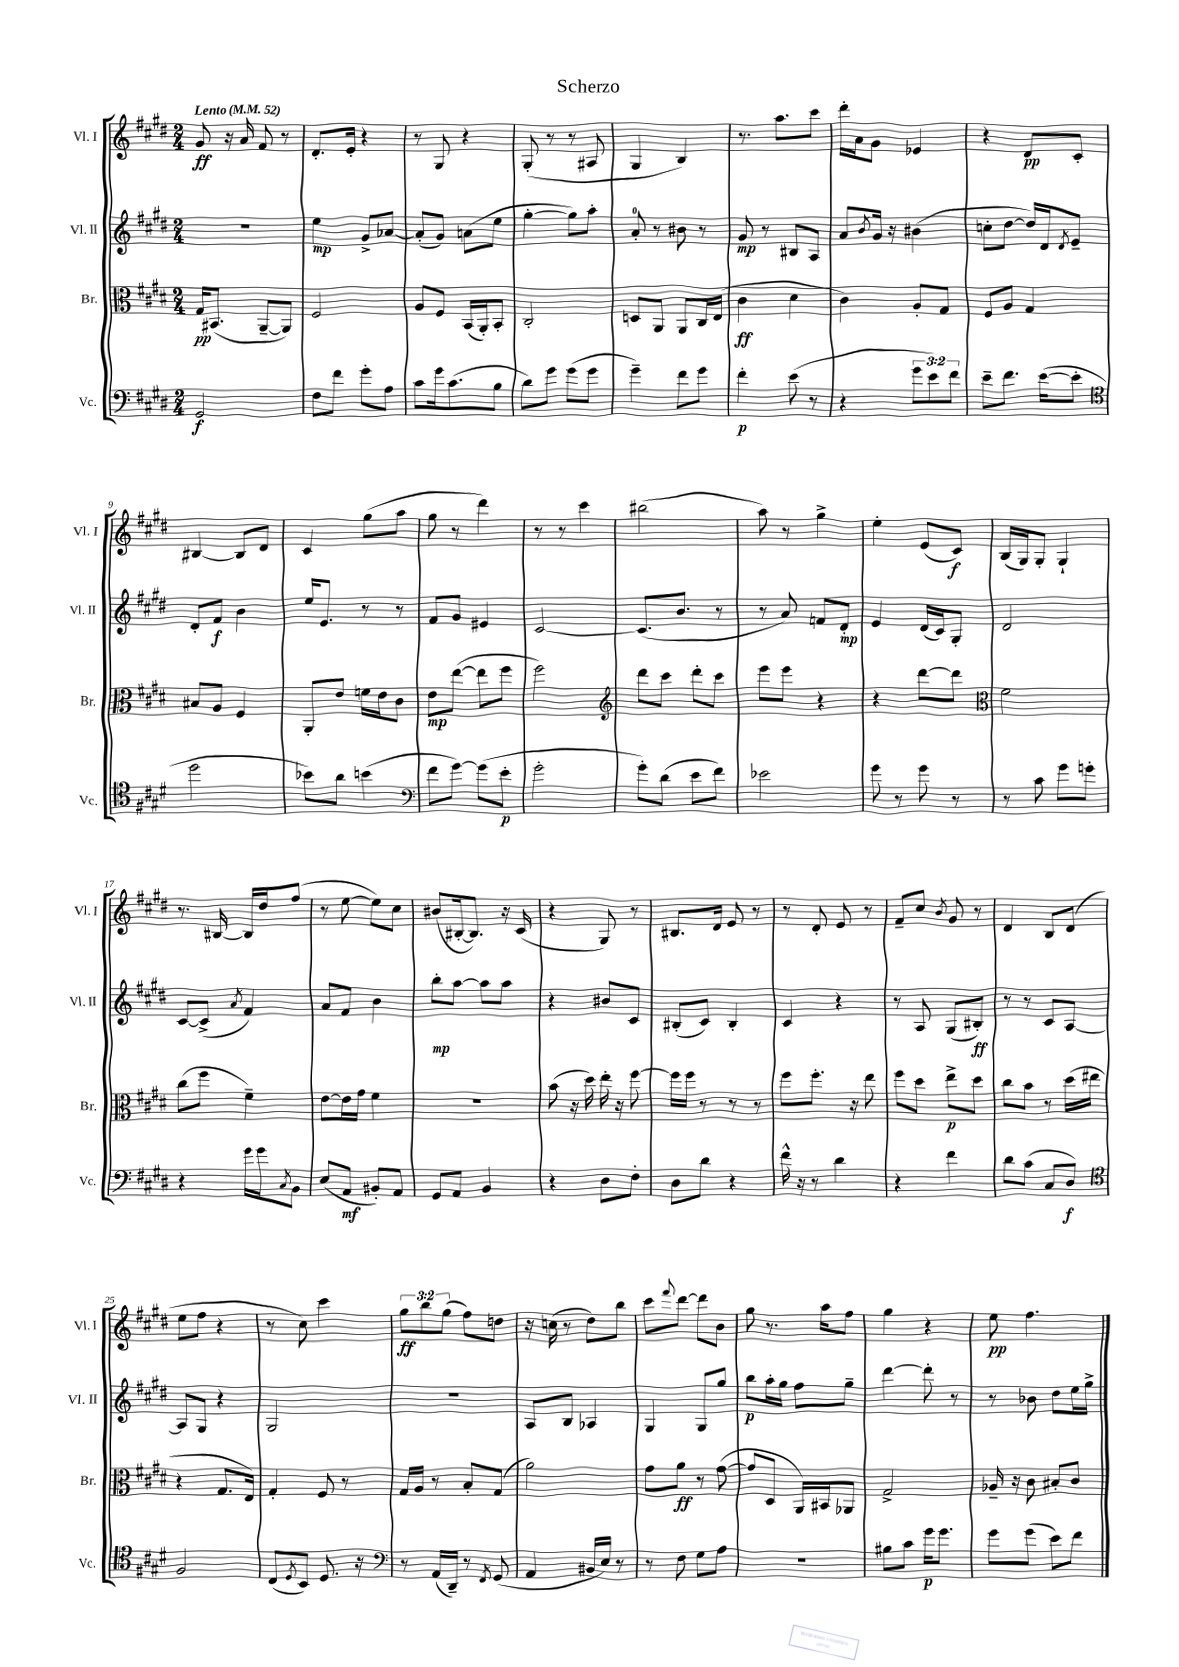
\header { title = "Scherzo" }
<<
\new StaffGroup <<
\new Staff = "s0" \with { instrumentName = "Vl. I" shortInstrumentName = "Vl. I" } {
    \clef treble \key e \major \numericTimeSignature \time 2/4 \override Staff.TupletNumber.text = #tuplet-number::calc-fraction-text \tempo "Lento" 4 = 52
    gis'8\ff r16 a'16 fis'8 r8 |
    dis'8.-. e'16-. r4 |
    r8 gis8 r4 |
    gis8-.( r8 r8 ais8 |
    gis4 b4) |
    r8. a''8. cis'''8 |
    dis'''16-. a'16 gis'8 ees'4 |
    r4 dis'8\pp cis'8-. |
    bis4~ bis8 dis'8 |
    cis'4 gis''8( a''8 |
    gis''8 r8 dis'''4) |
    r8 r8 cis'''4 |
    bis''2( |
    a''8) r8 gis''4-> |
    e''4-. e'8( cis'8\f) |
    b16( gis16) gis8-. gis4-! |
    r8. bis16~ bis16 dis''16 fis''8( |
    r8 e''8~ e''8) cis''8 |
    bis'8( bis16~-. bis8.) r16 cis'16( |
    r4 gis8) r8 |
    bis8. dis'16 e'8 r8 |
    r8 dis'8-. e'8 r8 |
    fis'8-- cis''8 \acciaccatura { b'8 } gis'8 r8 |
    dis'4 b8 dis'8( |
    e''8 fis''8 r4 |
    r8 cis''8) cis'''4 |
    \tuplet 3/2 { gis''8\ff b''8 gis''8( } fis''8) d''8 |
    r16 c''16( r8 dis''8) b''8 |
    cis'''8 \appoggiatura { fis'''8 } dis'''8~ dis'''8 b'8 |
    gis''8 r8. a''16 fis''8 |
    gis''4 r4 |
    e''8\pp fis''4. \bar "|." |
}
\new Staff = "s1" \with { instrumentName = "Vl. II" shortInstrumentName = "Vl. II" } {
    \clef treble \key e \major \numericTimeSignature \time 2/4
    r2 |
    e''4\mp gis'8-> aes'8~ |
    aes'8-.( gis'8) a'8( e''8 |
    gis''4~-. gis''8) a''8-. |
    a'8-0-. r8 bis'8 r8 |
    gis'8\mp r8 bis8 a8 |
    a'8 \acciaccatura { b'8 } gis'16 r16 bis'4( |
    c''8-. dis''8~ dis''16) dis'16 \acciaccatura { dis'8 } e'8-- |
    dis'8-. fis'8\f b'4 |
    e''16 e'8. r8 r8 |
    fis'8 gis'8 eis'4 |
    cis'2~ |
    cis'8.( b'8. r8 |
    r8 a'8) f'8 dis'8-.\mp |
    e'4 dis'16( cis'16) gis8-. |
    dis'2 |
    cis'8~ cis'8->( \acciaccatura { a'8 } fis'4) |
    a'8 fis'8 b'4 |
    b''8-.\mp a''8~ a''8 a''8 |
    r4 bis'8 cis'8 |
    bis8-.( cis'8) bis4-. |
    cis'4 r4 |
    r8 a8 gis8( bis8-.\ff) |
    r8 r8 cis'8 a8~ |
    a8 gis8 r4 |
    gis2 |
    r2 |
    a8 b8 aes4 |
    gis4 gis8 gis''8 |
    b''8\p a''16-. gis''16 fis''8 gis''8-- |
    dis'''4~ dis'''8-. r8 |
    r8 bes'8 dis''8 e''16 gis''16-> \bar "|." |
}
\new Staff = "s2" \with { instrumentName = "Br." shortInstrumentName = "Br." } {
    \clef alto \key e \major \numericTimeSignature \time 2/4
    gis16\pp bis,8.( a,8~-- a,8) |
    fis2 |
    a8 fis8 b,16( a,16-.) b,8-. |
    cis2-. |
    d8 a,8 a,8 cis16 e16( |
    cis'4\ff dis'4 |
    cis'4) a8-. gis8 |
    fis8 a8 gis4 |
    bis8 a8 fis4 |
    a,8-. e'8 f'16 e'16 cis'8 |
    e'8\mp e''8~( e''8 fis''8 |
    fis''2) |
    \clef treble dis'''8 cis'''8 dis'''8-. cis'''8 |
    e'''8 e'''8 r4 |
    r4 dis'''8~ dis'''8 |
    \clef alto fis'2 |
    cis''8( fis''8 fis'4--) |
    e'8~ e'16 gis'16 fis'4 |
    R2 |
    b'8( r16 dis''16) e''16-. r16 fis''8~ |
    fis''16 fis''16 r8 r8 r8 |
    fis''8 fis''8.-. r16 e''8 |
    fis''8 dis''8 e''8->\p dis''8 |
    cis''8 b'8 r8 dis''16( eis''16 |
    r4 gis8. e16) |
    gis4-. fis8 r8 |
    gis16 a16 r8 b8-. gis8( |
    a'2) |
    gis'8 a'8\ff r8 gis'8~( |
    gis'8 dis8 a,16) bis,16 aes,8 |
    gis2-> |
    aes16-- r16 cis'8 bis8-. cis'8 \bar "|." |
}
\new Staff = "s3" \with { instrumentName = "Vc." shortInstrumentName = "Vc." } {
    \clef bass \key e \major \numericTimeSignature \time 2/4 \override Staff.TupletNumber.text = #tuplet-number::calc-fraction-text
    gis,2\f |
    fis8 fis'8 gis'8-. a8 |
    cis'8 gis'16 cis'8.( b8 |
    dis'8) gis'8 gis'8( gis'8 |
    gis'4--) fis'8 gis'8 |
    fis'4-.\p e'8( r8 |
    r4 \tuplet 3/2 { gis'8 e'8) fis'8 } |
    e'8-- fis'8. e'16~( e'8-. |
    \clef tenor dis''2 |
    bes'8) a'8 b'4( |
    \clef bass fis'8 gis'8~) gis'8( e'8-.\p |
    gis'2-. |
    gis'8-.) dis'8( e'8 fis'8) |
    ees'2 |
    gis'8 r8 gis'8 r8 |
    r8 cis'8 gis'8 g'8-. |
    r4 gis'16 gis'16 \acciaccatura { cis8 } b,8 |
    e8( a,8\mf bis,8-.) a,8 |
    gis,8 a,8 b,4 |
    r4 dis8 fis8-. |
    dis8 dis'8 r4 |
    fis'16-^ r16 r8 dis'4 |
    r4 fis'4 |
    dis'8 cis'8( cis8 dis8\f) |
    \clef tenor fis2 |
    cis8( \acciaccatura { dis8 } b,8) dis8. r16 |
    \clef bass r8 a,16( dis,16--) r8 \acciaccatura { fis,8 } gis,8( |
    a,4 bis,16 e16) r8 |
    r8 fis8 gis8 a8 |
    r2 |
    bis8 cis'8 gis'16\p gis'8. |
    gis'8 gis'8( e'8) fis'8 \bar "|." |
}
>>
>>
